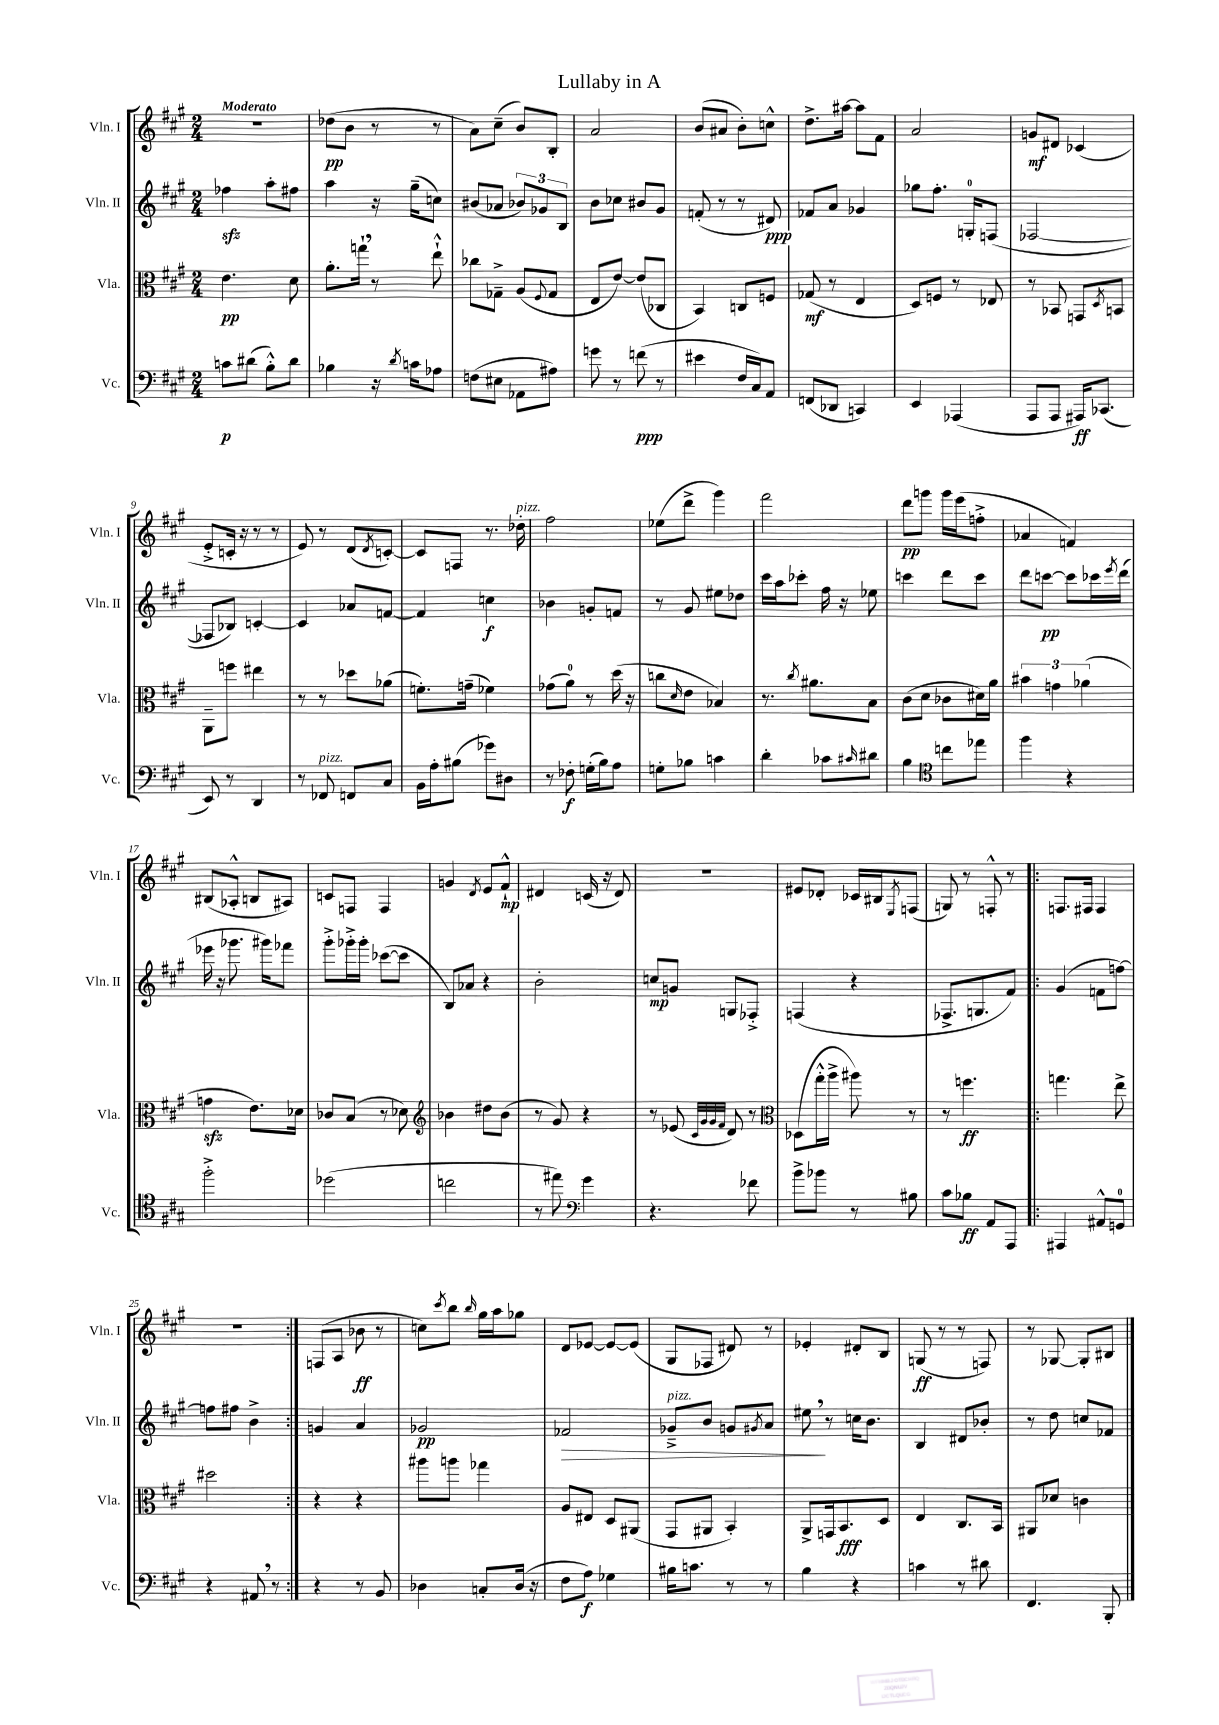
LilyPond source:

\header { title = "Lullaby in A" }
<<
\new StaffGroup <<
\new Staff = "s0" \with { instrumentName = "Vln. I" shortInstrumentName = "Vln. I" } {
    \clef treble \key a \major \numericTimeSignature \time 2/4 \tempo "Moderato"
    r2 |
    des''8\pp( b'8 r8 r8 |
    a'8) cis''8--( b'8) b8-. |
    a'2 |
    b'8( ais'8 b'8-.) c''8-^ |
    d''8.-> ais''16~ ais''8 fis'8 |
    a'2 |
    g'8\mf dis'8 ces'4( |
    e'8-.-> c'16-. r16 r8 r8 |
    e'8) r8 d'8( \acciaccatura { d'8 } c'8~-.) |
    c'8 f8 r8. des''16-.^\markup { \italic "pizz." } |
    fis''2 |
    ees''8( d'''8-> gis'''4) |
    fis'''2 |
    d'''8\pp g'''8 g'''16 e'''16( f''8-.-> |
    aes'4 f'4) |
    bis8( aes8-.-^ b8 ais8) |
    c'8 f8 f4 |
    g'4 \acciaccatura { d'8 } e'8 fis'8-!-^\mp |
    dis'4 c'16( r16 dis'8) |
    R2 |
    eis'8 des'8-. ces'16 bis16 \acciaccatura { e8 } f8( |
    g8) r8 f8-.-^ r8 |
    \repeat volta 2 { f8. fis16 fis4 |
    r2 | }
    f8( a8 bes'8\ff r8 |
    c''8) \acciaccatura { cis'''8 } b''8 \grace { b''16 } gis''16 a''16 ges''8 |
    d'8 ees'8~ ees'8~ ees'8( |
    gis8 fes8 dis'8) r8 |
    ees'4-. dis'8-. b8 |
    g8\ff( r8 r8 f8) |
    r8 ges8~ ges8-. bis8 \bar "|." |
}
\new Staff = "s1" \with { instrumentName = "Vln. II" shortInstrumentName = "Vln. II" } {
    \clef treble \key a \major \numericTimeSignature \time 2/4
    fes''4\sfz a''8-. fis''8 |
    a''4 r16 gis''16--( c''8) |
    bis'8( aes'8 \tuplet 3/2 { bes'8) ges'8 b8 } |
    b'8 ces''8 bis'8 gis'8 |
    f'8-.( r8 r8 dis'8\ppp) |
    fes'8 a'8 ges'4 |
    ges''8 fis''8.-. g16-0-. f8( |
    fes2~ |
    fes8 bes8) c'4~-. |
    c'4 aes'8 f'8~ |
    f'4 c''4\f |
    bes'4 g'8-. f'8 |
    r8 gis'8 eis''8 des''8 |
    cis'''16 a''16 ces'''8-. fis''16 r16 ees''8 |
    c'''4 d'''8 c'''8 |
    d'''8 c'''8~\pp c'''8 ces'''16 \acciaccatura { e'''8 } d'''16( |
    ees'''16 r16 ges'''8. gis'''16) fes'''8 |
    gis'''8-.-> ges'''16-.-> ges'''16-. ces'''8~( ces'''8 |
    b8) aes'8 r4 |
    b'2-. |
    c''8\mp g'8 g8 fes8-.-> |
    f4( r4 |
    fes8.-> g8. fis'8) |
    \repeat volta 2 { gis'4( f'8 f''8~) |
    f''8 fis''8 b'4-> | }
    g'4 a'4 |
    ges'2\pp |
    fes'2\> |
    ges'8--->^\markup { \italic "pizz." } b'8 g'8 \acciaccatura { gis'8 } a'8 |
    eis''8\! \breathe r8 c''16 b'8. |
    b4 dis'8 bes'8-. |
    r8 d''8 c''8 fes'8 \bar "|." |
}
\new Staff = "s2" \with { instrumentName = "Vla." shortInstrumentName = "Vla." } {
    \clef alto \key a \major \numericTimeSignature \time 2/4
    e'4.\pp d'8 |
    a'8.-. g''16-! \breathe r8 e''8-!-^ |
    ces''8 ges8---> a8( \appoggiatura { fis8 } ges8 |
    e8 e'8~) e'8( ces8 |
    b,4) c8 f8 |
    ges8\mf( r8 e4 |
    d8) f8 r8 ees8 |
    r8 bes,8 g,8 \acciaccatura { d8 } b,8 |
    a,8-- f''8 eis''4 |
    r8 r8 des''8 aes'8( |
    f'8.-.) g'16--( fes'4) |
    ges'8( a'8-0) r8 d''16( r16 |
    c''8 \grace { d'16 } e'8 bes4) |
    r8. \acciaccatura { cis''8 } ais'8. b8 |
    cis'8( d'8 ces'8 dis'16) a'16 |
    \tuplet 3/2 { bis'4 g'4 aes'4( } |
    g'4\sfz e'8.) des'16 |
    ces'8 b8( r8 des'8) |
    \clef treble bes'4 dis''8 bes'8( |
    r8 gis'8) r4 |
    r8 ees'8( \grace { cis'32 gis'32 gis'32 fis'32 } d'8) r8 |
    \clef alto des8( gis''16-.-^ a''16-> ais''8) r8 |
    r8 f''4.\ff |
    \repeat volta 2 { g''4. e''8-> |
    dis''2 | }
    r4 r4 |
    ais''8 a''8 ges''4 |
    a8 eis8 d8 ais,8( |
    gis,8 ais,8 b,4-.) |
    a,8-> g,16 b,8.\fff d8 |
    e4 cis8. b,16 |
    ais,8 des'8 c'4 \bar "|." |
}
\new Staff = "s3" \with { instrumentName = "Vc." shortInstrumentName = "Vc." } {
    \clef bass \key a \major \numericTimeSignature \time 2/4
    c'8\p dis'8( b8-.-^) dis'8 |
    bes4 r16 \acciaccatura { d'8 } c'16 aes8 |
    f8( eis8 aes,8 ais8) |
    g'8 r8 f'8\ppp( r8 |
    eis'4 fis16 cis16) a,8 |
    f,8( des,8 c,4) |
    e,4 aes,,4( |
    a,,8 a,,8 ais,,16\ff) ces,8.( |
    e,8) r8 d,4 |
    r8 fes,8^\markup { \italic "pizz." } f,8 cis8 |
    b,16 a16-. bis8( ges'8) dis8 |
    r8 fes8-.\f g16-.( b16) a8 |
    g8-. bes8 c'4 |
    d'4-. ces'8 \grace { cis'16 } dis'8 |
    b4 \clef tenor c''8 ees''8 |
    fis''4 r4 |
    fis''2-.-> |
    des''2( |
    c''2 |
    r8 eis''8) \clef bass gis'4 |
    r4. fes'8 |
    b'8-> bes'8 r8 bis8 |
    cis'8 bes8\ff a,8 a,,8 |
    \repeat volta 2 { ais,,4 ais,8-^ g,8-0 |
    r4 ais,8 \breathe r8 | }
    r4 r8 b,8 |
    des4 c8-. des16( r16 |
    fis8 a8\f) ges4 |
    bis16 c'8. r8 r8 |
    b4 r4 |
    c'4 r8 dis'8 |
    fis,4. b,,8-. \bar "|." |
}
>>
>>
